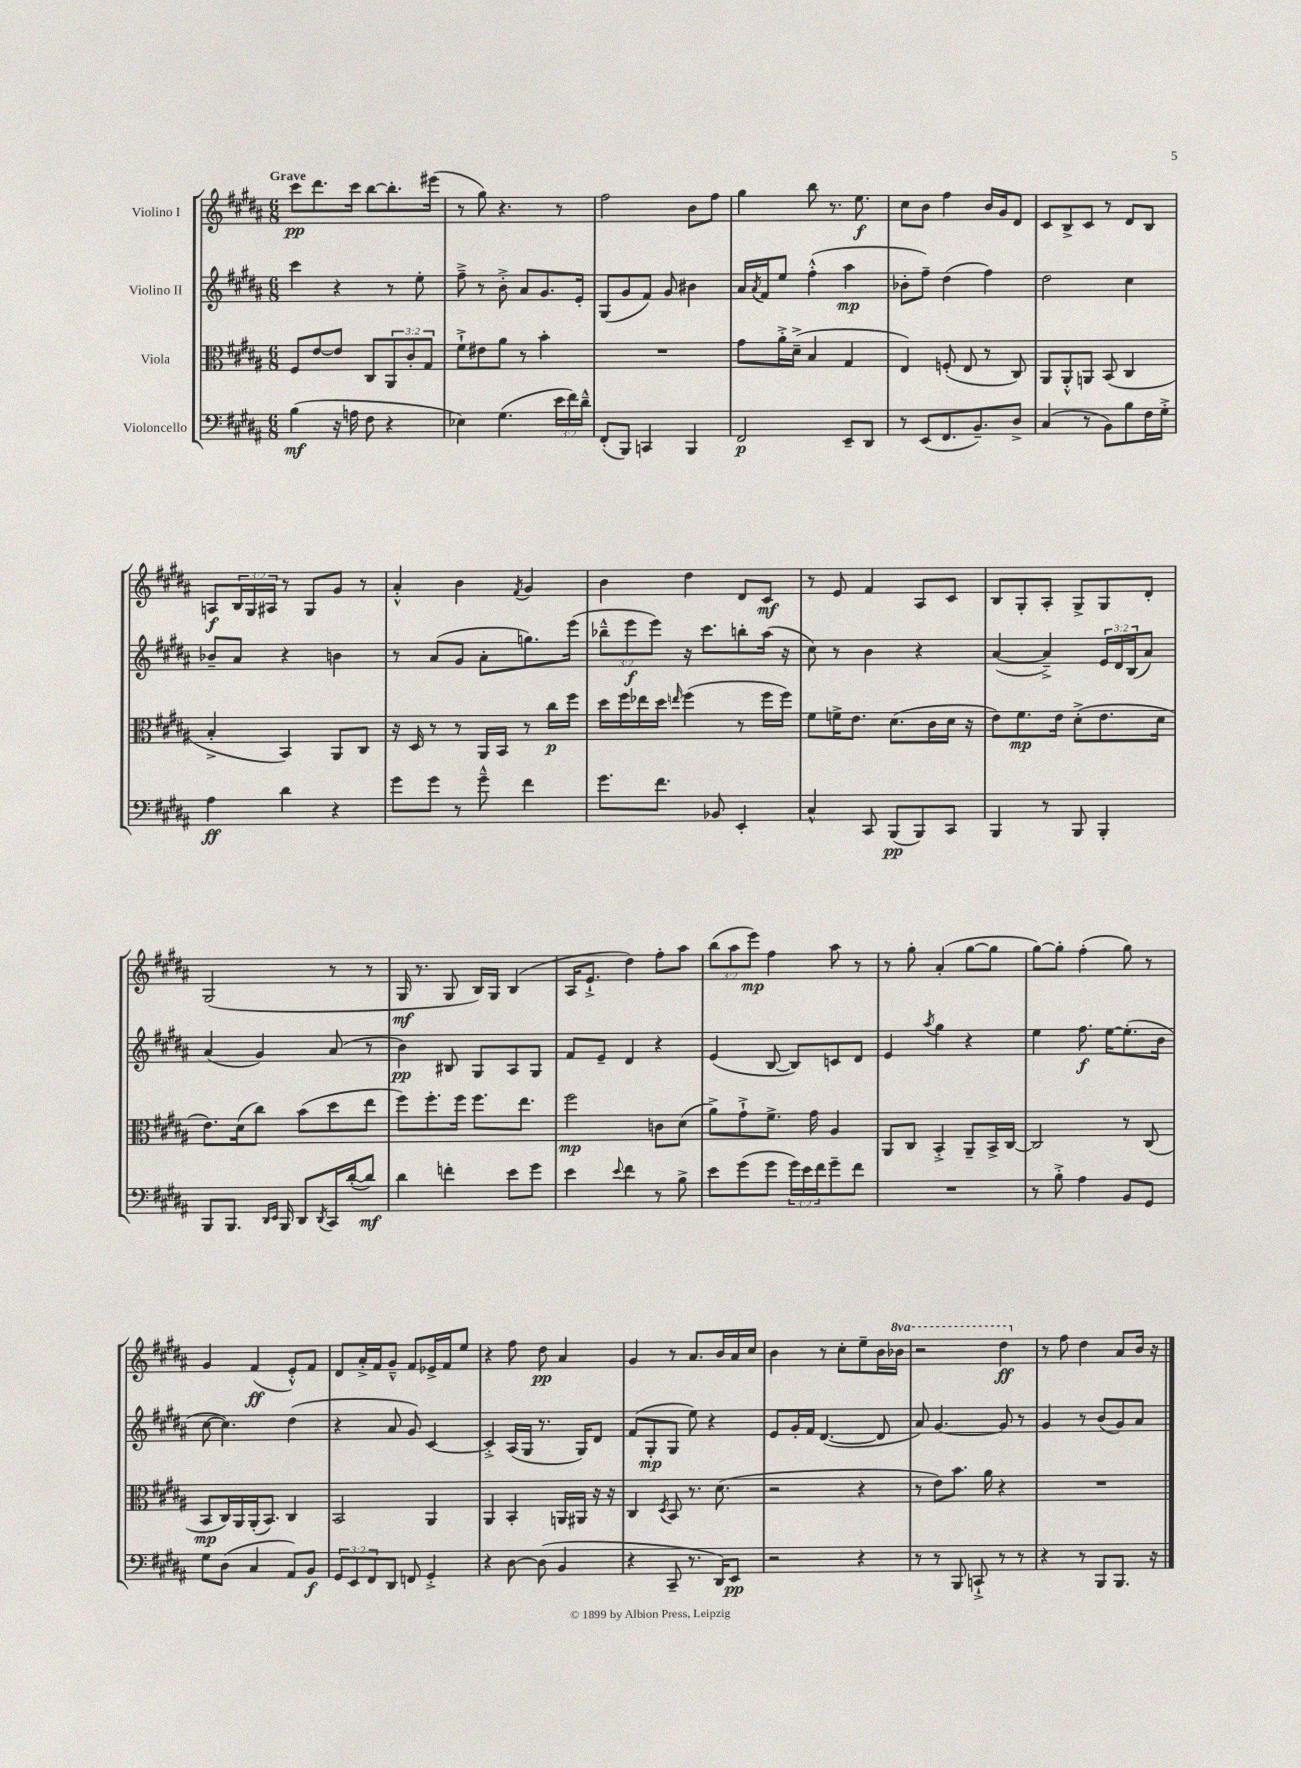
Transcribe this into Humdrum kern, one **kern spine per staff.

**kern	**kern	**kern	**kern
*staff4	*staff3	*staff2	*staff1
*clefF4	*clefC3	*clefG2	*clefG2
*k[f#c#g#d#a#]	*k[f#c#g#d#a#]	*k[f#c#g#d#a#]	*k[f#c#g#d#a#]
*M6/8	*M6/8	*M6/8	*M6/8
(4B\	8F#/L	4ccc#\	8ccc#\L
.	[8e/	.	8.ddd#\
16r	8e/]J	4r	.
16A\	.	.	16ccc#\Jk
8F#\	8C#/L	.	[8bb\L
4r	12AA#/	8r	8.bb'\]
.	12c#'/	.	.
.	.	8ee'\	.
.	12G#/J	.	.
.	.	.	(16eee#\Jk
=	=	=	=
4E-\)	8f#`^\L	8ff#~^\	8r
.	8e#\	8r	8gg#\)
(4.G#\	8a#\J	8b'^\	4.r
.	8r	8a#/L	.
.	4b'\	8.g#/	.
24e\LL	.	.	8r
24f#\)	.	.	.
.	.	16e'/Jk	.
24d#~^^\JJ	.	.	.
=	=	=	=
(8FF#'/L	2.r	(8G#/L	2ff#\
8BBB/J)	.	8g#/	.
4CC/	.	8f#/J)	.
.	.	8g#/	.
4BBB/	.	4b#\	8b\L
.	.	.	8ff#\J
=	=	=	=
2FF#/	8g#\L	16a#/LL	4gg#\
.	.	8qa#/	.
.	.	16f#/J	.
.	16a#'^\L	8ee/J	.
.	(16d#~^\JJ	.	.
.	4B/	(4ff#'^^\	8bb\
.	.	.	8.r
8EE~/L	4G#/	4aa#\	.
.	.	.	8.ee\
8DD#/J	.	.	.
=	=	=	=
8r	4E/)	8b-'\L	8cc#\L
(8EE/L	.	8ff#~\J)	8b\J
8.FF#/	(8F'/	(4dd#\	4ff#\
.	8E/	.	.
8.BB~/)	.	.	.
.	8r	4ff#\)	16b/LL
.	.	.	16g#/J
8D#^/J	8C#/)	.	8d#/J
=	=	=	=
(4C#/	8AA#/L	2dd#\	8c#/L
.	8AA#'^^/	.	8B^/
8r	8AA/J	.	8c#/J
8BB\L)	(8BB/	.	8r
8B\	4C#/	4cc#\	8d#/L
16F#\L	.	.	8B/J
16G#'^\JJ	.	.	.
=	=	=	=
4A#\	4B'^/	8b-~/L	8A/L
.	.	8a#/J	24B/L
.	.	.	24G#/
.	.	.	24A#/JJ
4d#\	4BB/)	4r	8r
.	.	.	8G#/L
4r	8AA#/L	4b\	8g#/J
.	8C#/J	.	8r
=	=	=	=
8g#\L	16r	8r	4a#'^^/
.	16D#/	.	.
8g#\J	8r	(8a#/L	.
8r	8r	8g#/J	4b\
8g#~^^\	16AA#/LL	8a#'\L	.
.	16BB/JJ	.	.
.	.	.	8qf#/
4f#\	8r	8.gg\)	4g#/
.	16cc#\LL	.	.
.	16ff#\JJ	(16eee\Jk	.
=	=	=	=
8.g#\L	16dd#\LL	12bb-~^^\L	4b\
.	16ff#\	.	.
.	.	12eee\	.
.	16ee-\	.	.
.	.	12eee\J)	.
8.f#\J	16dd#\JJ	.	.
.	16qqee/	.	.
.	(4ff#\	16r	4dd#\
.	.	8.ccc#\L	.
8BB-/	.	.	.
4EE'/	8r	8bb'\	8d#/L
.	16ff#\LL	(16aa#\Jk	8c#/J
.	16ff#\JJ)	16r	.
=	=	=	=
4C#^^/	8f#\L	8cc#\)	8r
.	16f^\K	8r	8e/
.	8.e\J	.	.
8CC#/	.	4b\	4f#/
(8BBB/L	(8.d#\L	.	.
8BBB/)	.	4r	8A#/L
.	16c#\L	.	.
8CC#/J	16d#\JJ	.	8c#/J
.	16r	.	.
=	=	=	=
4BBB/	8e\L)	([4a#/	8B/L
.	8.f#\	.	8G#'/
8r	.	4a#~^/])	8A#'/J
.	16e\Jk	.	.
8BBB/	(8d#'^\L	.	8G#^/L
4BBB'/	8.e\	24e/LL	8G#/
.	.	24d#/	.
.	.	(24B/J	.
.	.	8a#/J)	8d#'/J
.	16d#\Jk	.	.
=	=	=	=
8BBB/L	8.e\L)	(4a#/	(2G#/
8.BBB/J	.	.	.
.	(16d#\k	.	.
.	8cc#\J)	4g#/)	.
16qqDD#/LL	.	.	.
16qqEE/JJ	.	.	.
16BBB/	.	.	.
8DD#/L	(8b\L	.	.
8qDD#/	.	.	.
16CC#/L	8dd#\	(8a#/	8r
([16d#'/J	.	.	.
8d#/]J)	8ee\J	8r	8r
=	=	=	=
4d#\	8ff#\L)	4b\)	16G#/
.	.	.	8.r
.	8.ff#'\	.	.
4f'\	.	8B#/	8G#/
.	16ff#\Jk	.	.
.	8.ff#\L	8G#/L	16B/LL)
.	.	.	16G#/JJ
8e\L	.	8A#/	(4B/
.	8.ee\J	.	.
8g#\J	.	8G#/J	.
=	=	=	=
4e\	2ff#\	8f#/L	16A#/LK
.	.	.	8.e`^/J
.	.	8e~/J	.
8qqe/	.	.	.
4f#\	.	4d#/	4dd#\)
8r	8c\L	4r	8ff#'\L
8B^\	(8d#\J	.	8aa#\J
=	=	=	=
8e\L	8a#^\L)	(4e/	(12bb\L
.	.	.	12aa#\
(8g#\	8g#`^\	.	.
.	.	.	12eee\J)
8g#\J	8.f#^\J	[8B/	4ff#\
24g#\LL)	.	8B/]L)	.
24e\	.	.	.
.	16g#\	.	.
24f#\J	.	.	.
8g#~\	4A#/	8c/	8aa#\
8f#\J	.	8d#/J	8r
=	=	=	=
2.r	8AA#/L	4e/	8r
.	8C#/J	.	8gg#'\
.	.	8qaa#/	.
.	4BB'^/	4gg#\	(4a#'/
.	8AA#~/L	4r	[8gg#\L
.	16BB^/L	.	8gg#\]J
.	[16C#/JJ	.	.
=	=	=	=
8r	2C#/]	4ee\	[8gg#\L)
8B'^\	.	.	8gg#'\]J
4A#\	.	8.ff#\	(4ff#'\
.	.	[16ee\LK	.
8BB/L	8r	(8.ee'\]	8gg#\)
8GG#/J	(8C#/	.	8r
.	.	16b\Jk	.
=	=	=	=
8G#\L	8BB/L	[8cc#\	4g#/
(8D#\J	16C#/L)	4.cc#\])	.
.	16AA#/	.	.
4C#/	(16AA#'/J	.	(4f#/
.	8.BB/J)	.	.
8AA#/L)	4C#/	(4dd#\	8e'^^/L)
8BB/J	.	.	8f#/J
=	=	=	=
12GG#/L	2BB/	4r	8d#/L
12EE/	.	.	.
.	.	.	16a#'^/L
12FF#/	.	.	.
.	.	.	16f#/J
8DD#/J	.	8a#/	8g#~^^/J
8FF/	.	8g#/)	8f#/L
4GG#'^/	4AA#/	[4c#/	16e-^/L
.	.	.	16f#/J
.	.	.	8ee/J
=	=	=	=
4r	4AA#/	4c#'^/]	4r
[8D#\	4BB'/	(16A#/LL	8ff#\
.	.	16G#/JJ	.
(8D#\]	.	8.r	8dd#\
4BB/	16AA/LL	.	4a#/
.	16AA#/JJ	16G#/LK)	.
.	16r	8d#/J	.
.	16r	.	.
=	=	=	=
4r	4C#/	(8f#/L	4g#/
.	.	8G#'/	.
.	8qD#/	.	.
8CC#~/	8BB/	8G#/J	8r
8.r	8.r	8ee\)	8.a#/L
.	.	4r	.
16DD#/LK)	(8.d#\	.	16b/L
8EE/J	.	.	16a#/
.	.	.	16cc#/JJ
=	=	=	=
2r	2r	8e/L	4b\
.	.	16g#'/L	.
.	.	16f#/JJ	.
.	.	([4.d#/	8r
.	.	.	8cc#'\L
4r	4r	.	8ee~\
.	.	8d#/]	16b\L
.	.	.	16bb-\JJ
=	=	=	=
8r	8r	8a#/)	2r
8r	8e\L)	[4.g#/	.
8BBB/	8.b\J	.	.
8CC`^/	.	.	.
.	16a#\	.	.
8r	4r	8g#/]	4ddd#\
8r	.	8r	.
=	=	=	=
4r	2.r	4g#/	8r
.	.	.	8ff#\
8r	.	8r	4dd#\
8BBB/L	.	(8b/L	.
8.BBB/J	.	8g#/)	8a#/L
.	.	8a#/J	16b/Jk
16r	.	.	16r
==	==	==	==
*-	*-	*-	*-
